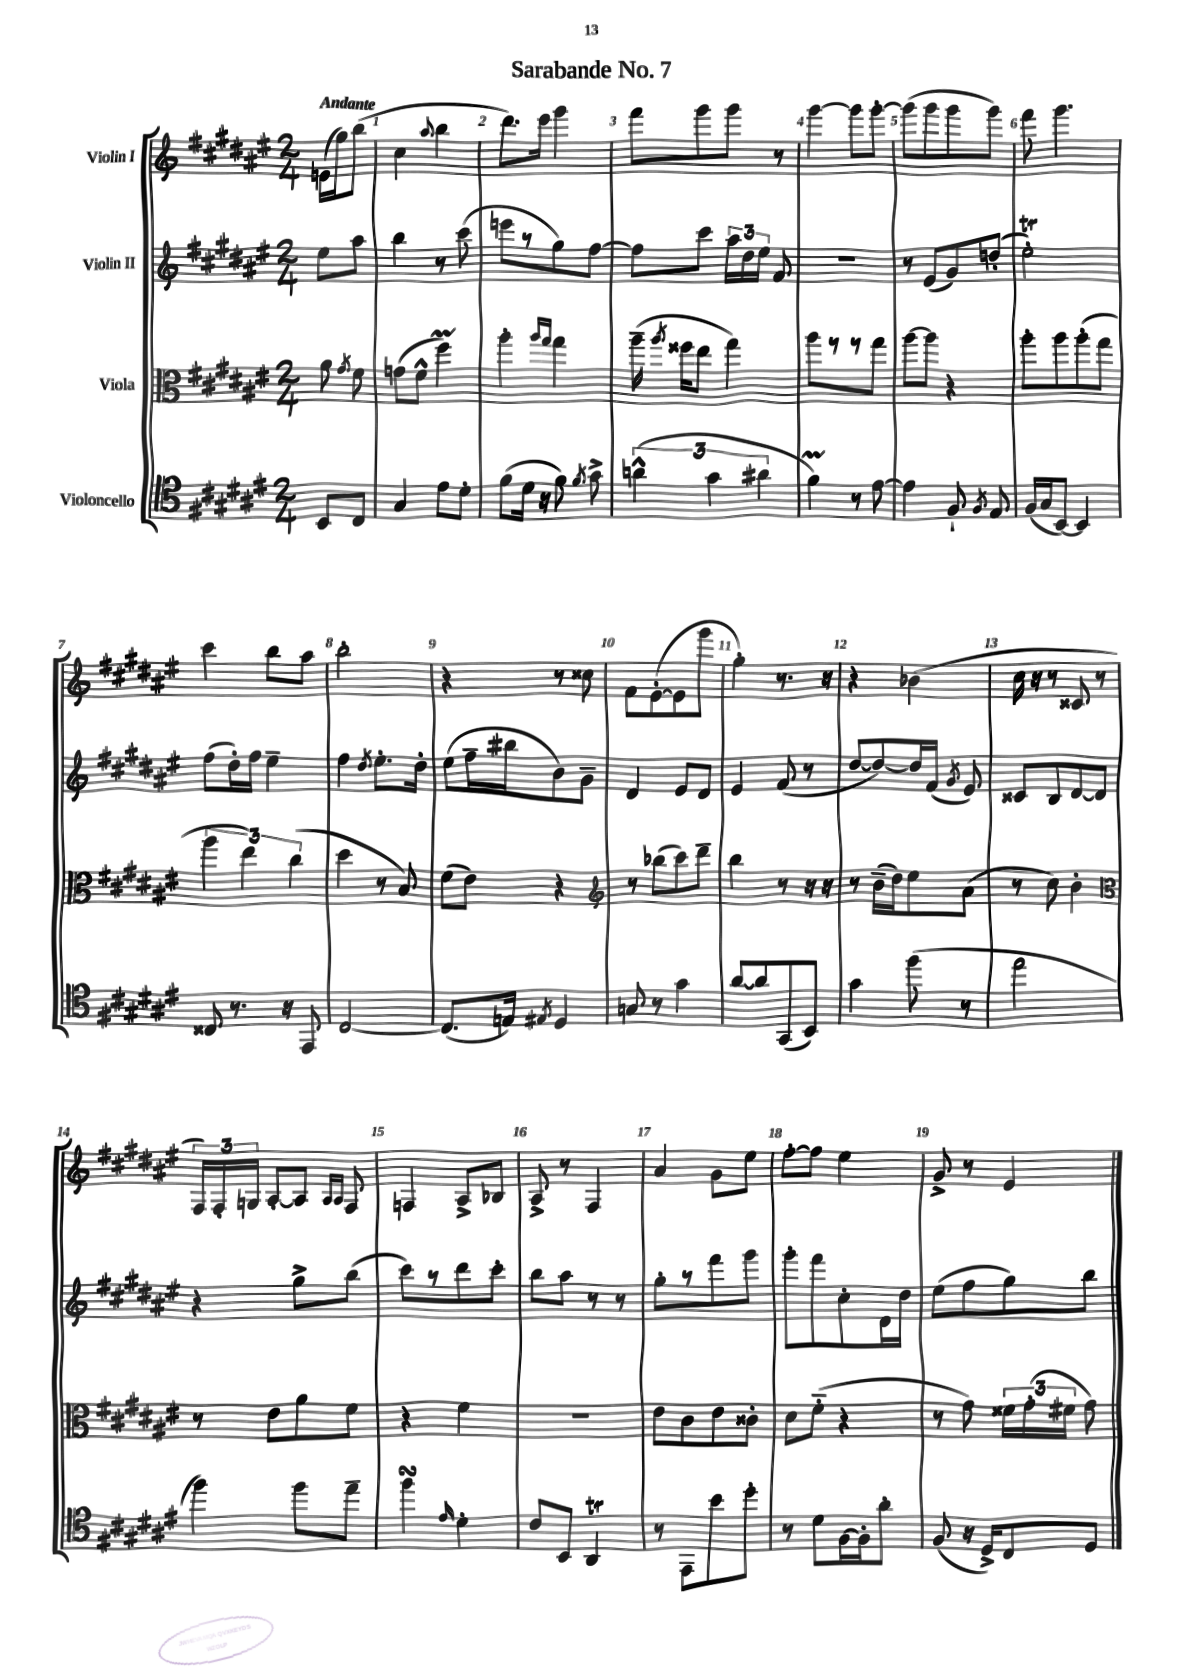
\header { title = "Sarabande No. 7" }
<<
\new StaffGroup <<
\new Staff = "s0" \with { instrumentName = "Violin I" } {
    \clef treble \key fis \major \numericTimeSignature \time 2/4 \partial 4 \tempo "Andante"
    \autoBeamOff e'16[( gis''16) b''8]( |
    cis''4 \appoggiatura { ais''8 } b''4 |
    dis'''8.[) eis'''16] gis'''4 |
    fis'''8[ gis'''8 gis'''8] r8 |
    gis'''4~ gis'''8[ gis'''8]~-. |
    gis'''8[( gis'''8 gis'''8 gis'''8]) |
    fis'''8 gis'''4. |
    cis'''4 b''8[ ais''8] |
    b''2-. |
    r4 r8 cisis''8 |
    fis'8[ eis'8~-.( eis'8 gis'''8] |
    gis''4-.) r8. r16 |
    r4 bes'4( |
    cis''16 r16 r8 cisis'8 r8 |
    \tuplet 3/2 { fis16[) fis16-. g16] } ais8[~-. ais8] \grace { ais16[ ais16] } fis8 |
    f4 ais8[-> bes8] |
    ais8-> r8 fis4 |
    ais'4 gis'8[ eis''8] |
    fis''8[~-. fis''8] eis''4 |
    gis'8-> r8 eis'4 \bar "|." |
}
\new Staff = "s1" \with { instrumentName = "Violin II" } {
    \clef treble \key fis \major \numericTimeSignature \time 2/4 \partial 4
    \autoBeamOff eis''8[ ais''8] |
    b''4 r8 cis'''8( |
    e'''8[ r8 gis''8) fis''8]~ |
    fis''8[ cis'''8] \tuplet 3/2 { ais''16[ dis''16 eis''16] } fis'8 |
    r2 |
    r8 eis'8[( gis'8) d''8]-.( |
    eis''2-.\trill) |
    fis''8[( dis''16-.) fis''16] eis''4-- |
    fis''4 \acciaccatura { dis''8 } eis''8.[-. dis''16]-. |
    eis''8[( fis''16-- bis''16 b'8) gis'8]-- |
    dis'4 eis'8[ dis'8] |
    eis'4 fis'8( r8 |
    dis''8[~ dis''8~) dis''16 fis'16]( \acciaccatura { gis'8 } eis'8) |
    cisis'8[ b8 dis'8~ dis'8] |
    r4 gis''8[-> b''8]( |
    cis'''8[) r8 dis'''8 cis'''8]-. |
    b''8[ ais''8] r8 r8 |
    gis''8[-. r8 fis'''8 gis'''8] |
    gis'''8[-. fis'''8 cis''8-. dis'16 dis''16] |
    eis''8[( fis''8 gis''8) b''8] \bar "|." |
}
\new Staff = "s2" \with { instrumentName = "Viola" } {
    \clef alto \key fis \major \numericTimeSignature \time 2/4 \partial 4
    \autoBeamOff ais'8 \acciaccatura { gis'8 } fis'8 |
    g'8[( fis'8]-^ fis''4\prall) |
    ais''4-. \grace { ais''16[ gis''16] } gis''4 |
    ais''16--( \acciaccatura { ais''8 } fisis''16[ eis''8] gis''4) |
    ais''8[ r8 r8 gis''8] |
    ais''8[~ ais''8] r4 |
    ais''8[-. ais''8 ais''8-.( gis''8] |
    \tuplet 3/2 { ais''4 eis''4) cis''4( } |
    dis''4 r8 b8) |
    fis'8[( eis'8]) r4 |
    \clef treble r8 bes''8[( cis'''8) dis'''8]-- |
    b''4 r8 r16 r16 |
    r8 b'16[--( dis''16) eis''8 ais'8]( |
    r8 cis''8) b'4-. |
    \clef alto r8 eis'8[ ais'8 fis'8] |
    r4 fis'4 |
    R2 |
    eis'8[ cis'8 eis'8 cisis'8]-. |
    dis'8[ fis'8]-_( r4 |
    r8 gis'8) \tuplet 3/2 { fisis'16[ gis'16-.( fis'16] } gis'8) \bar "|." |
}
\new Staff = "s3" \with { instrumentName = "Violoncello" } {
    \clef tenor \key fis \major \numericTimeSignature \time 2/4 \partial 4
    \autoBeamOff b,8[ cis8] |
    gis4 eis'8[ dis'8]-. |
    fis'8[( dis'16] r16 fis'8) \acciaccatura { fis'8 } gis'8-> |
    \tuplet 3/2 { a'4-^( gis'4 ais'4 } |
    fis'4\prall) r8 eis'8~ |
    eis'4 fis8-! \acciaccatura { fis8 } eis8 |
    fis16[( gis16 b,8]~) b,4 |
    cisis8 r8. r16 eis,8 |
    cis2~ |
    cis8.[( e16]) \acciaccatura { eis8 } dis4 |
    g8 r8 gis'4 |
    ais'8[~ ais'8 gis,8( b,8]) |
    gis'4 fis''8( r8 |
    eis''2 |
    fis''4) fis''8[ eis''8]-- |
    fis''4\turn \grace { eis'16 } dis'4-. |
    cis'8[ b,8] ais,4\trill |
    r8 eis,8[ b'8 dis''8]-. |
    r8 dis'8[ fis16~ fis16-. ais'8]-. |
    fis8( r16 dis16[->) cis8 dis8] \bar "|." |
}
>>
>>
\layout { \context { \Score \override BarNumber.break-visibility = ##(#f #t #t) barNumberVisibility = #all-bar-numbers-visible } }
